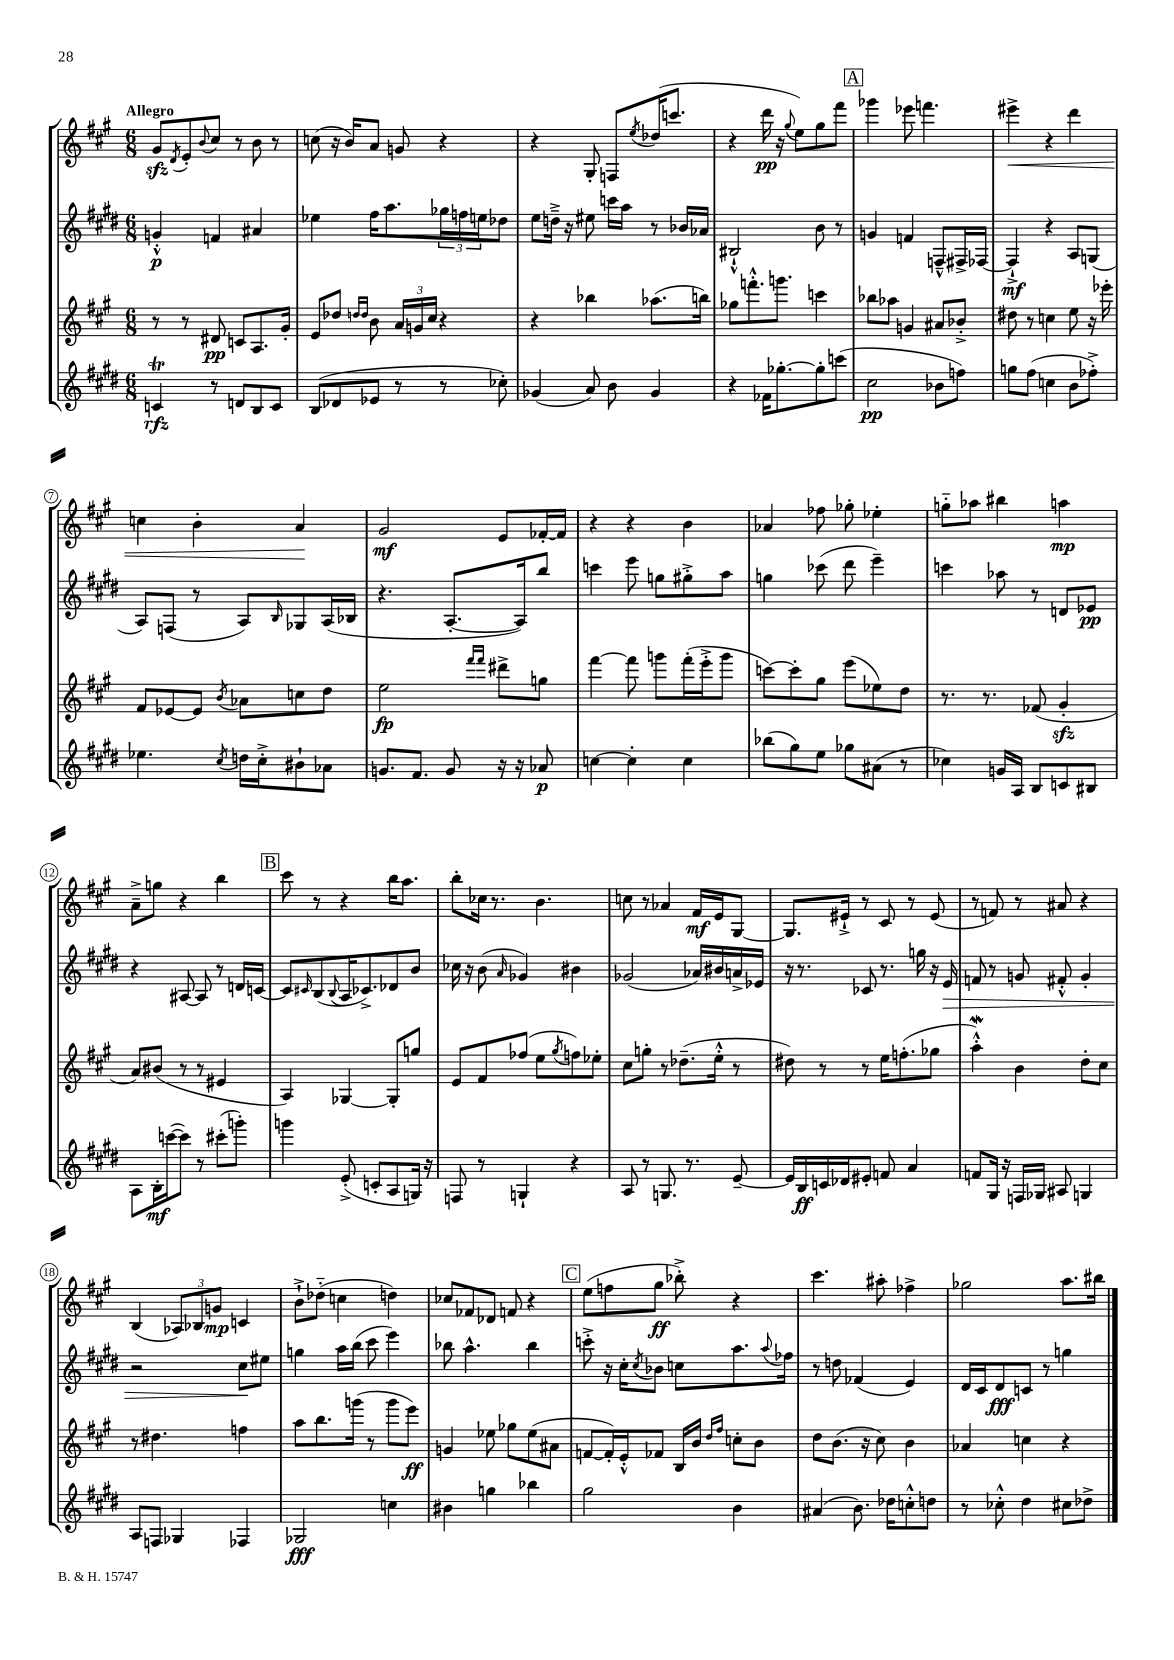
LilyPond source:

<<
\new StaffGroup <<
\new Staff = "s0" {
    \clef treble \key a \major \numericTimeSignature \time 6/8 \tempo "Allegro"
    gis'8\sfz \acciaccatura { d'8 } e'8-. \appoggiatura { b'8 } cis''8 r8 b'8 r8 |
    c''8( r16 b'16) a'8 g'8 r4 |
    r4 gis8-. f8 \acciaccatura { e''8 } des''16( c'''8. |
    r4 d'''16\pp r16 \appoggiatura { gis''8 } e''8) gis''8 fis'''8 |
    \mark \markup { \box "A" } ges'''4 ees'''8 f'''4. |
    eis'''4->\< r4 d'''4 |
    c''4 b'4-. a'4\! |
    gis'2\mf e'8 fes'16~-. fes'16 |
    r4 r4 b'4 |
    aes'4 fes''8 ges''8-. ees''4-. |
    g''8-_ aes''8 bis''4 a''4\mp |
    a'8---> g''8 r4 b''4 |
    \mark \markup { \box "B" } cis'''8 r8 r4 b''16 a''8. |
    b''8-. ces''16 r8. b'4. |
    c''8 r8 aes'4 fis'16\mf e'16 gis8~ |
    gis8. eis'16-!-> r8 cis'8 r8 eis'8( |
    r8 f'8) r8 ais'8 r4 |
    b4( \tuplet 3/2 { aes8) bes8 g'8\mp } c'4 |
    b'8-!-> des''8-_( c''4 d''4) |
    ces''8 fes'8 des'8 f'8 r4 |
    \mark \markup { \box "C" } e''8( f''8 gis''8\ff bes''8-.->) r4 |
    cis'''4. ais''8-. fes''4-> |
    ges''2 a''8. bis''16 \bar "|." |
}
\new Staff = "s1" {
    \clef treble \key e \major \numericTimeSignature \time 6/8
    g'4-.-^\p f'4 ais'4 |
    ees''4 fis''16 a''8. \tuplet 3/2 { ges''16 f''16 e''16 } des''8 |
    e''8 d''16---> r16 eis''8 c'''16 a''16 r8 bes'16 aes'16 |
    bis2-!-^ b'8 r8 |
    \mark \markup { \box "A" } g'4 f'4 f8---^ fis16-> fes16~ |
    fes4-!->\mf r4 a8 g8( |
    a8) f8( r8 a8) \grace { b16 } ges8 a16( bes16 |
    r4. a8.~-. a16) b''8 |
    c'''4 e'''8 g''8 gis''8-.-> a''8 |
    g''4 ces'''8( dis'''8 e'''4--) |
    c'''4 aes''8 r8 d'8 ees'8\pp |
    r4 ais8~ ais8 r8 d'16 c'16~ |
    \mark \markup { \box "B" } c'8 \grace { cis'16 } b8( \appoggiatura { b8 } a16 ces'8.->) des'8 b'8 |
    ces''16 r16 b'8( \grace { a'16 } ges'4) bis'4 |
    ges'2( aes'16) bis'16 a'16-> ees'16 |
    r16 r8. ces'8 r8. g''16 r16 e'16\> |
    f'8 r8 g'8 fis'8-.-^ g'4-. |
    r2 cis''8\! eis''8 |
    g''4 a''16 b''16( cis'''8 e'''4) |
    bes''8 a''4.-^ bes''4 |
    \mark \markup { \box "C" } c'''8-.-> r16 cis''16-. \acciaccatura { cis''8 } bes'8 c''8 a''8. \appoggiatura { a''8 } fes''16 |
    r8 d''8 fes'4( e'4) |
    dis'16 cis'16 dis'8\fff c'8 r8 g''4 \bar "|." |
}
\new Staff = "s2" {
    \clef treble \key a \major \numericTimeSignature \time 6/8
    r8 r8 dis'8\pp c'8 a8. gis'16-. |
    e'8 des''8 \grace { d''16 d''16 } b'8 \tuplet 3/2 { a'16 g'16 cis''16 } r4 |
    r4 bes''4 aes''8.( b''16) |
    ges''8 f'''8.-.-^ g'''8. c'''4 |
    \mark \markup { \box "A" } bes''8 aes''8 g'4 ais'8 bes'8-.-> |
    dis''8 r8 c''4 e''8 r16 ees'''16-. |
    fis'8 ees'8~ ees'8 \acciaccatura { b'8 } aes'8 c''8 d''8 |
    e''2\fp \grace { fis'''16 fis'''16 } dis'''8-> g''8 |
    fis'''4~ fis'''8 g'''8 fis'''16-.( e'''16-.-> g'''8 |
    c'''8~) c'''8-. gis''8 e'''8( ees''8) d''8 |
    r8. r8. fes'8( gis'4-.\sfz |
    a'8) bis'8( r8 r8 eis'4 |
    \mark \markup { \box "B" } a4) ges4~ ges8-. g''8 |
    e'8 fis'8 fes''8( e''8 \acciaccatura { gis''8 } f''8) ees''8-. |
    cis''8 g''8-. r8 des''8.--( e''16-.-^ r8 |
    dis''8) r8 r8 e''16 f''8.-.( ges''8 |
    a''4-.-^\mordent) b'4 d''8-. cis''8 |
    r8 dis''4. f''4 |
    a''8 b''8. g'''16( r8 g'''8 e'''8\ff) |
    g'4 ees''8 ges''8 ees''8( ais'8 |
    \mark \markup { \box "C" } f'8~ f'16-.) e'16-.-^ fes'8 b16 b'16 \grace { d''16 fis''16 } c''8-. b'8 |
    d''8 b'8.( r16 cis''8) b'4 |
    aes'4 c''4 r4 \bar "|." |
}
\new Staff = "s3" {
    \clef treble \key e \major \numericTimeSignature \time 6/8
    c'4\trill\rfz r8 d'8 b8 c'8 |
    b8( des'8 ees'8 r8 r8 ces''8-.) |
    ges'4( a'8) b'8 ges'4 |
    r4 fes'16 ges''8.~-. ges''8-. c'''8( |
    \mark \markup { \box "A" } cis''2\pp bes'8 f''8) |
    g''8 fis''8( c''4 b'8 fes''8-.->) |
    ees''4. \acciaccatura { cis''8 } d''16 cis''16-.-> bis'8-! aes'8 |
    g'8. fis'8. g'8 r16 r16 aes'8\p |
    c''4~ c''4-. c''4 |
    bes''8( gis''8) e''8 ges''8 ais'8( r8 |
    ces''4) g'16 a16 b8 c'8 bis8 |
    a8 b16-.\mf c'''16~( c'''8) r8 cis'''8-.( g'''8-.) |
    \mark \markup { \box "B" } g'''4 e'8-.->( c'8-. a8 g16) r16 |
    f8 r8 g4-! r4 |
    a8 r8 g8. r8. e'8~-- |
    e'16 b16\ff c'16 des'16 eis'8-. f'8 a'4 |
    f'8 gis16 r16 f16 ges16 ais8 g4 |
    a8 f8 ges4 fes4 |
    ges2\fff c''4 |
    bis'4 g''4 bes''4 |
    \mark \markup { \box "C" } gis''2 b'4 |
    ais'4( b'8.) des''16 c''8-.-^ d''8 |
    r8 ces''8-.-^ dis''4 cis''8 des''8-> \bar "|." |
}
>>
>>
\layout { \context { \Score \override BarNumber.stencil = #(make-stencil-circler 0.1 0.3 ly:text-interface::print) } }
